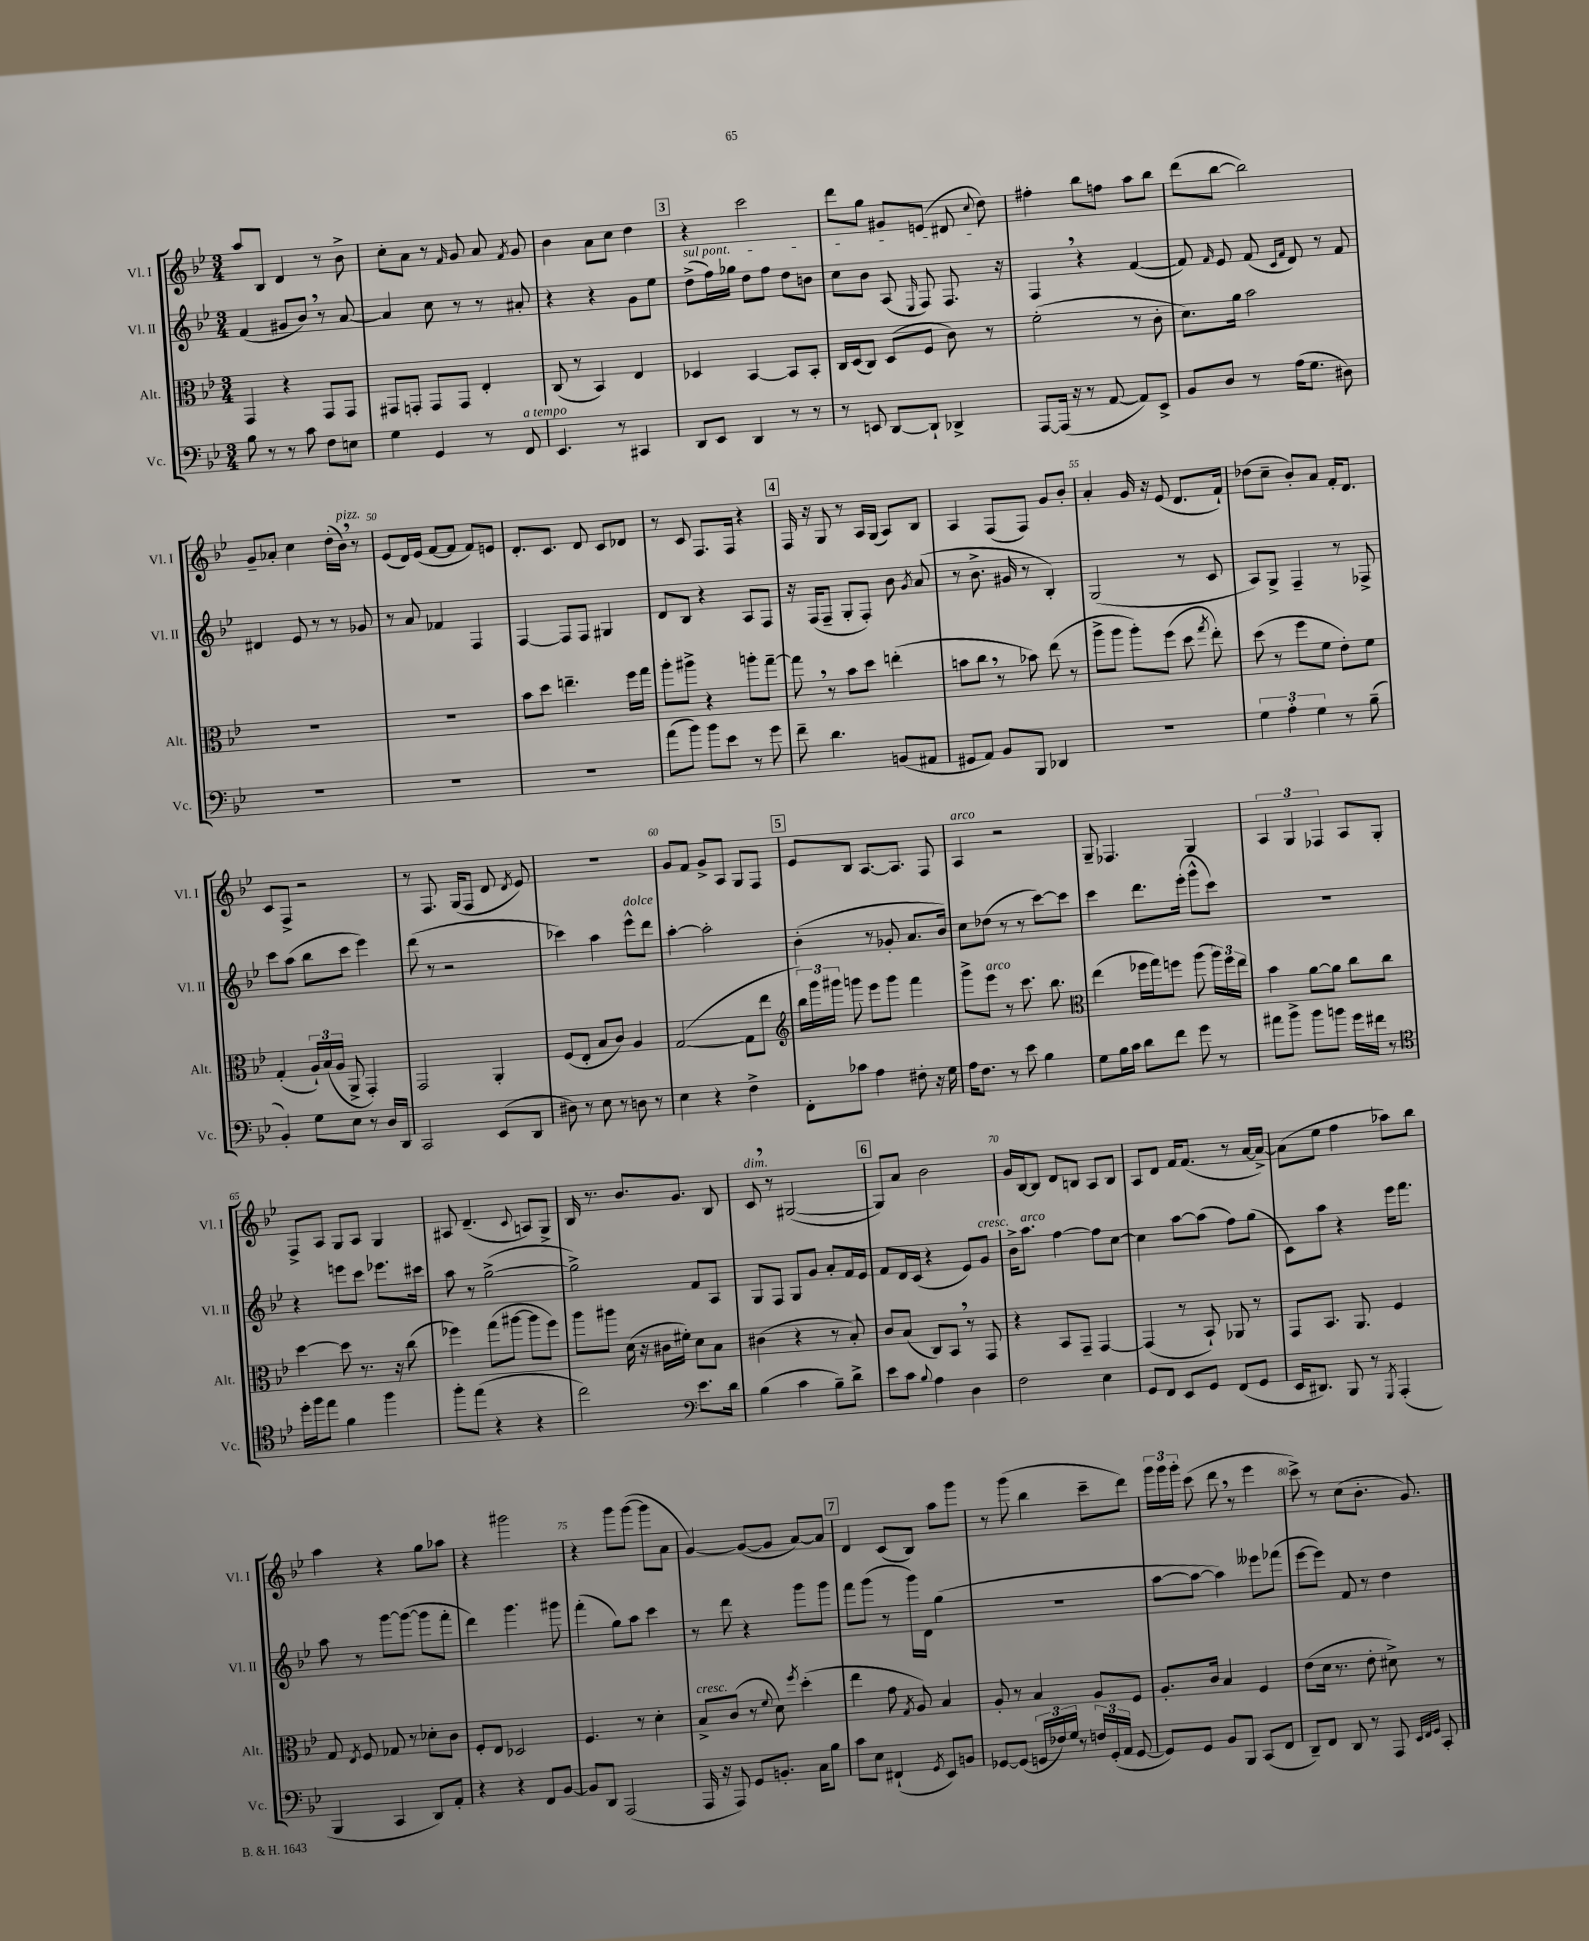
<<
\new StaffGroup <<
\new Staff = "s0" \with { instrumentName = "Vl. I" shortInstrumentName = "Vl. I" } {
    \clef treble \key bes \major \numericTimeSignature \time 3/4
    \autoBeamOff a''8[ bes8] d'4 r8 bes'8-> |
    c''8[-. a'8] r8 \grace { f'16 } g'8 a'8 \acciaccatura { f'8 } g'8 |
    bes'4 a'8[ c''8] d''4 |
    \mark \markup { \box "3" } r4 c'''2 |
    d'''8[ g''8] gis'8[ e'8]( dis'8 \appoggiatura { c''8 } d''8) |
    fis''4-. bes''8[ f''8] a''8[ bes''8] |
    d'''8[( bes''8]~ bes''2) |
    g'8[-- aes'8]-. c''4 d''16[-.( bes'16]^\markup { \italic "pizz." }) \breathe r8 |
    ees'8[( d'16) ees'16]( f'8[~ f'8] f'8[) e'8] |
    d'8.[-. c'8.] d'8 c'8[ des'8] |
    r8 c'8 f8.[ f16] r4 |
    \mark \markup { \box "4" } f16 r16 g8 r8 a16[ g16]( a8[) bes8] |
    a4 f8[( f8]) g'8[ bes'8]-. |
    a'4-. g'16 r16 ees'8( d'8.[ f'16]-!) |
    des''8[( c''8]-- bes'8[-.) a'8] f'16[-. d'8.] |
    c'8[ f8]-> r2 |
    r8 f8. g16[( f8] d'8 \acciaccatura { d'8 } ees'8) |
    R2. |
    g'8[ f'8] g'8[-> a8] g8[ f8] |
    \mark \markup { \box "5" } ees'8[ bes8] a8.[~ a8.] f8 |
    a4^\markup { \italic "arco" } r2 |
    g8-- fes4. g4 |
    \tuplet 3/2 { a4 g4 fes4 } a8[ g8]-. |
    f8[-> a8] g8[ a8] g4 |
    ais8 d'4.--( \appoggiatura { c'8 } a8[) g8]-> |
    bes16 r8. bes'8.[ g'8.] bes8 |
    c'8^\markup { \italic "dim." } \breathe r8 gis2~( |
    \mark \markup { \box "6" } gis8[) a'8] bes'2 |
    g'16[ bes16~ bes8] d'8[ b8] a8[ b8] |
    a8[ d'8] f'16[ f'8.]( r8 a'16[~ a'16]~->) |
    a'8[( ees''8] f''4 aes''8[) bes''8] |
    a''4 r4 g''8[ aes''8] |
    r4 gis'''2 |
    r4 g'''8[ g'''8]~( g'''8[ a'8] |
    g'4~) g'8[~( g'8] a'8[~) a'8] |
    \mark \markup { \box "7" } d'4 c'8[( bes8]) a''8[ g'''8] |
    r8 g'''8( bes''4 c'''8[-- d'''8]) |
    \tuplet 3/2 { g'''16[ g'''16 g'''16]-. } c'''8( d'''8 \breathe r8 ees'''4 |
    c'''8->) r8 c''8[( bes'8.]-. g'8.) \bar "|." |
}
\new Staff = "s1" \with { instrumentName = "Vl. II" shortInstrumentName = "Vl. II" } {
    \clef treble \key bes \major \numericTimeSignature \time 3/4
    \autoBeamOff f'4( gis'8[ bes'8]) \breathe r8 a'8~ |
    a'4 c''8 r8 r8 ais'8-. |
    r4 r4 g'8[ ees''8] |
    \mark \markup { \box "3" } \once \override TextSpanner.bound-details.left.text = \markup { \italic "sul pont." } d''8[->\startTextSpan( f''16) ges''16] d''8[ f''8] d''8[ b'8] |
    c''8[ bes'8] a8( \grace { ees16 } f8) f8.\stopTextSpan r16 |
    f4 \breathe r4 f'4~( |
    f'8) \grace { f'16 } ees'8 f'8( \grace { c'16[ f'16] } d'8) r8 f'8 |
    dis'4 ees'8 r8 r8 ges'8 |
    r8 a'8 fes'4 f4 |
    f4~ f8[ f8] gis4 |
    d'8[ bes8] r4 a8[ f8] |
    \mark \markup { \box "4" } r16 f16[( f8]-- g8[-. f8]-.) bes'8 \acciaccatura { g'8 } a'8( |
    r8 bes'8.-> gis'16 r8 bes4-.) |
    g2( r8 c'8 |
    a8[) g8]-> f4-- r8 fes8-> |
    c'''8[ a''8]( bes''8[ c'''8] ees'''4) |
    d'''8( r8 r2 |
    ces'''4) a''4 ees'''8[-^^\markup { \italic "dolce" } d'''8] |
    a''4~-. a''2-. |
    \mark \markup { \box "5" } bes'4-.( r8 ges'8-. a'8.[ bes'16]) |
    c''8[ des''8]( r8 r8 c'''8[~) c'''8] |
    c'''4 d'''8.[ ees'''16]-.( g'''8[-^ c'''8]) |
    R2. |
    r4 e'''8[ c'''8] ees'''8.[ cis'''16] |
    a''8 r8 g''2~->( |
    g''2->) f'8[ a8] |
    g8[ f8] g8[ g'8] a'8[-. f'16 ees'16] |
    \mark \markup { \box "6" } f'8[ d'16 c'16]( r4 ees'8[) g'8]^\markup { \italic "cresc." } |
    bes'16[-> a''8.]^\markup { \italic "arco" } f''4~ f''8[ c''8]~ |
    c''4 a''8[~ a''8]( f''8[) g''8]( |
    c'8[) a''8] r4 ees'''16[ f'''8.] |
    a''8 r8 g'''8[~ g'''8]~( g'''8[ f'''8]-. |
    d'''4) g'''4. gis'''8 |
    f'''4-.( g''8[) a''8] c'''4 |
    r8 d'''8 r4 g'''8[ g'''8] |
    \mark \markup { \box "7" } f'''8[ g'''8]( r8 g'''16[) d'16] g''4( |
    R2. |
    a''8[~ a''8]~ a''4) eeses'''8[ fes'''8]( |
    ees'''8[~ ees'''8]) f'8 r8 d''4 \bar "|." |
}
\new Staff = "s2" \with { instrumentName = "Alt." shortInstrumentName = "Alt." } {
    \clef alto \key bes \major \numericTimeSignature \time 3/4
    \autoBeamOff g,4 r4 g,8[ g,8] |
    gis,8[ g,8]-. g,8[ g,8] ees4-. |
    c8( r8 bes,4) ees4 |
    \mark \markup { \box "3" } des4 bes,4~ bes,8[ bes,8]-. |
    c16[ d16( c8]) d8[( f8] c'8) r8 |
    f'2-.( r8 c'8-. |
    d'8.[) a'16] bes'2 |
    R2. |
    R2. |
    bes'8[ d''8] e''4.-- f''16[ g''16] |
    a''8[-. ais''8]-> r4 a''8[-. g''8]~-- |
    \mark \markup { \box "4" } g''8 \breathe r8 bes'8[ d''8] e''4-.( |
    b'8[ c''8] \breathe r8 bes'8) ees''8( r8 |
    a''8[-> a''8] a''8[-.) f''8]( d''8 \acciaccatura { g''8 } ees''8-.) |
    d''8( r8 f''8[ f'8] ees'8[-.) f'8] |
    g4-.( \tuplet 3/2 { a16[-!) bes16( a16] } a,8-> g,4-.) |
    g,2 a,4-. |
    f8[( ees8]-. bes8[ c'8]) a4 |
    g2~( g8[ ees''8] |
    \mark \markup { \box "5" } \clef treble \tuplet 3/2 { bes''16[) g'''16 gis'''16] } g'''8 ees'''8[ g'''8] f'''4 |
    g'''8[-> ees'''8]^\markup { \italic "arco" } r8 c'''8. bes''8. |
    \clef alto ees''4( fes''16[ g''16) f''8] a''8( \tuplet 3/2 { a''16[) f''16 ees''16] } |
    bes'4 a'8[~ a'8] c''8[ c''8] |
    d''4~ d''8 r8. r16 c''8( |
    fes''4) g''8[( ais''8]~ ais''8[ fes''8]) |
    a''8[ ais''8] d'16( r16 cis'16[ fis'16]-.) d'8[ bes8] |
    cis'4( r4 r8 bes8-.) |
    \mark \markup { \box "6" } c'8[ bes8]( c8[) bes,8] \breathe r8 g,8 |
    r4 bes,8[ g,8]-- g,4~ |
    g,4( r8 bes,8-!) aes,8 r8 |
    g,8[ bes,8.] a,8. f4 |
    g8 \acciaccatura { ees8 } f8 ges8 r8 des'8[-. c'8] |
    f8[-. ees8] des2 |
    f4. r8 d'4-. |
    bes8[->^\markup { \italic "cresc." } c'8]( r8 \appoggiatura { f'8 } d'8) \acciaccatura { f''8 } d''4-.( |
    \mark \markup { \box "7" } ees''4 g'8 \acciaccatura { g8 } a8) bes4 |
    a8-. r8 bes4 a8[ f8] |
    a8.[-. c'16] bes4 f4 |
    ees'8[( d'16] r8. ees'8-. dis'8->) r8 \bar "|." |
}
\new Staff = "s3" \with { instrumentName = "Vc." shortInstrumentName = "Vc." } {
    \clef bass \key bes \major \numericTimeSignature \time 3/4
    \autoBeamOff bes8 r8 r8 c'8 f8[ e8] |
    g4 g,4 r8 f,8^\markup { \italic "a tempo" } |
    ees,4. r8 cis,4 |
    \mark \markup { \box "3" } d,8[ ees,8] d,4 r8 r8 |
    r8 e,8 d,8[~ d,8]-! des,4-> |
    a,,8[~ a,,16]( r16 r8 a,8~ a,8[) ees,8]-> |
    bes,8[ d8] r8 a16[( g8.] dis8) |
    R2. |
    R2. |
    R2. |
    a'8[( bes'8]) bes'8[ ees'8] r8 g'8 |
    \mark \markup { \box "4" } f'8-- d'4. b,8[( ais,8] |
    gis,8[ a,8]) bes,8[ bes,,8] des,4 |
    R2. |
    \tuplet 3/2 { g4 a4-. g4 } r8 bes8--( |
    bes,4-.) g8[ ees8] r8 d16[ d,16] |
    c,2 ees,8[( d,8] |
    dis8) r8 ees8 r8 d8 r8 |
    ees4 r4 f4-> |
    \mark \markup { \box "5" } f,8[-. ces'8] a4 fis8-. r16 g16 |
    a16[ f8.] r8 ees'8 bes4 |
    g8[ bes16 c'16] d'8[ f'8] g'8 r8 |
    ais'8[ bes'8]-> bes'8[ b'8] g'16[ fis'16] r8 |
    \clef tenor d''16[-. f''16 ees''8] f'4 f''4 |
    f''8[-. ees''8]( r4 r4 |
    c''2) \clef bass ees'8.[ d'16] |
    bes4( c'4 bes8[--) d'8]-> |
    \mark \markup { \box "6" } ees'8[ c'8] \appoggiatura { bes8 } a4 d4 |
    f2 ees4 |
    g,8[ f,8] ees,8[ g,8] f,8[( g,8] |
    ees,16[ dis,8.]) bes,,8 r8 \acciaccatura { g,,8 } a,,4-.( |
    bes,,4 c,4 d,8[) a,8]-. |
    r4 r4 f,8[ bes,8]~ |
    bes,8[ d,8] a,,2( |
    a,,16 r16 a,,8) g,8[ b,8.]-. c16[ bes8] |
    \mark \markup { \box "7" } c'8[ ees8] fis,4-!( \acciaccatura { g,8 } ees,8[) b,8] |
    ges,8[~ ges,8]( \tuplet 3/2 { g,16[ fes16) g16] } r8 \tuplet 3/2 { f16[ g,16-.( a,16] } g,8~ |
    g,8[) g,8] bes,8[ bes,,8] c,8[( f,8] |
    d,8[--) f,8] d,8 r8 a,,8 \grace { ees,32[ f,32 g,32] } c,8-. \bar "|." |
}
>>
>>
\layout { \context { \Score currentBarNumber = #42 \override BarNumber.break-visibility = ##(#f #t #t) barNumberVisibility = #(every-nth-bar-number-visible 5) } }
